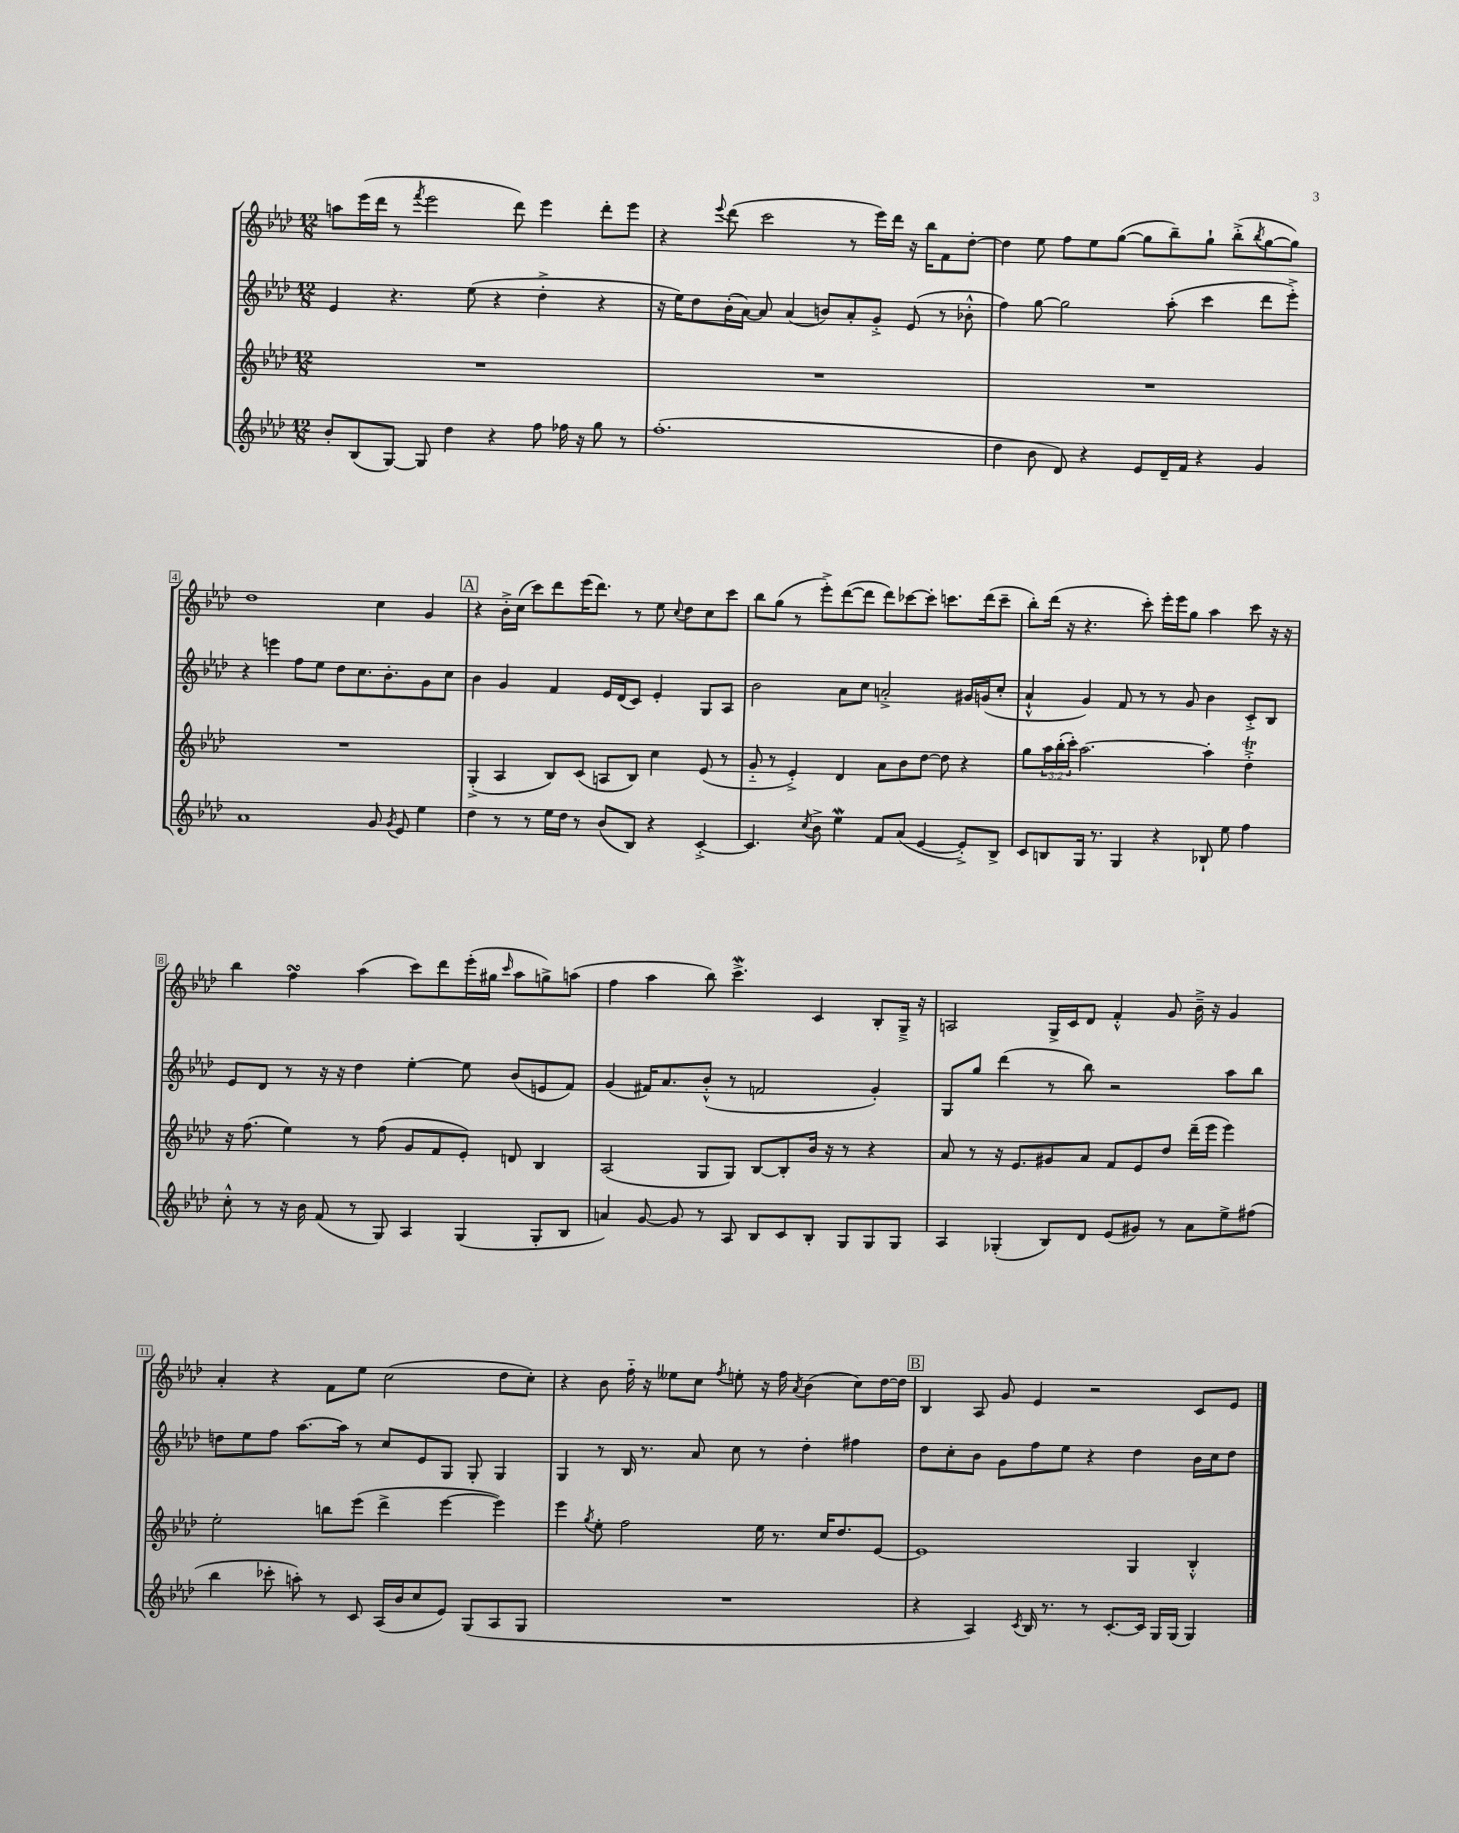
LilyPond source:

<<
\new StaffGroup <<
\new Staff = "s0" {
    \clef treble \key aes \major \numericTimeSignature \time 12/8
    a''8 ees'''16( des'''16 r8 \acciaccatura { f'''8 } ees'''2 des'''8) ees'''4 des'''8-. ees'''8 |
    r4 \appoggiatura { ees'''8 } des'''8( c'''2 r8 ees'''16) des'''16 r16 bes''16 f'8 des''8~-. |
    des''4 ees''8 f''8 ees''8 g''8~( g''8 bes''8--) g''8-! bes''8-.->( \acciaccatura { bes''8 } g''8~ g''8) |
    des''1 c''4 g'4 |
    \mark \markup { \box "A" } r4 bes'16-.-> c''16( c'''8) des'''8 ees'''16( des'''8.) r8 ees''8 \appoggiatura { c''8 } des''8 c''8 c'''8 |
    bes''8 g''8( r8 ees'''8-.->) des'''8~( des'''8 des'''8) ces'''8~ ces'''8-. c'''8. des'''16( c'''8-- |
    bes''8-.) des'''16( r16 r4. c'''8-.) ees'''16-. ees'''16 g''8 aes''4 c'''8 r16 r16 |
    bes''4 f''4\turn aes''4( c'''8) des'''8 ees'''16-.( gis''16 \grace { c'''16 } aes''8 g''8->) a''8( |
    f''4 aes''4 bes''8) c'''4.->\mordent c'4 bes8-. g16---> r16 |
    a2 g16-> c'16 des'8 f'4-.-^ g'8 bes'16---> r16 g'4 |
    aes'4-. r4 f'8 ees''8 c''2( des''8 c''8-.) |
    r4 bes'8 f''16-_ r16 eeses''8 c''8 \acciaccatura { f''8 } e''8-. r16 f''16 \acciaccatura { aes'8 } bes'4( c''8) des''16~ des''16 |
    \mark \markup { \box "B" } bes4 aes8 g'8 ees'4 r2 c'8 ees'8 \bar "|." |
}
\new Staff = "s1" {
    \clef treble \key aes \major \numericTimeSignature \time 12/8
    ees'4 r4. ees''8( r4 des''4-.-> r4 |
    r16 ees''16) des''8 bes'16-.( aes'16~) aes'8 aes'4( b'8) aes'8-. g'8-.-> ees'8( r8 bes'8-.-^ |
    f''4) g''8~ g''2 aes''8-.( c'''4 des'''8 ees'''8-.->) |
    r4 e'''4 f''8 ees''8 des''8 c''8. bes'8.-. g'8 c''8 |
    \mark \markup { \box "A" } bes'4 g'4 f'4 ees'16 des'16( c'8) ees'4-. g8 aes8 |
    bes'2 aes'8 c''8 a'2-.-> gis'16 g'16( c''8-. |
    aes'4-!-^ g'4) f'8 r8 r8 g'8 bes'4 c'8-.-> bes8 |
    ees'8 des'8 r8 r16 r16 des''4 ees''4~-. ees''8 bes'8( e'8 f'8) |
    g'4( fis'16) aes'8. bes'8-.-^( r8 f'2 g'4-.) |
    g8 g''8 des'''4( r8 bes''8) r2 aes''8 bes''8 |
    d''8 ees''8 f''8 aes''8.~ aes''16 r8 c''8 ees'8 g8 g8-. g4 |
    g4 r8 bes16 r8. aes'8 c''8 r8 des''4-. fis''4 |
    \mark \markup { \box "B" } des''8 c''8-. bes'8 g'8 f''8 ees''8 r4 des''4 bes'16 c''16 des''8 \bar "|." |
}
\new Staff = "s2" {
    \clef treble \key aes \major \numericTimeSignature \time 12/8 \override Staff.TupletNumber.text = #tuplet-number::calc-fraction-text
    R1. |
    R1. |
    R1. |
    R1. |
    \mark \markup { \box "A" } g4-.->( aes4 bes8) c'8( a8 bes8) c''4 ees'8( r8 |
    g'8-_ r8 ees'4-.->) des'4 aes'8 bes'8 des''8~ des''8 r4 |
    g''8 \tuplet 3/2 { aes''16 bes''16-.( c'''16-.) } aes''2.~ aes''4-. des''4-.->\trill |
    r16 f''8.( ees''4) r8 f''8( g'8 f'8 ees'8-.) d'8 bes4 |
    aes2( g8 g8) bes8~ bes8-. bes'16 r16 r8 r4 |
    aes'8 r8 r16 ees'8. gis'8 aes'8 f'8 ees'8 des''8 des'''16--( ees'''16 ees'''4) |
    ees''2-. b''8 ees'''8( des'''4-> ees'''4~ ees'''4) |
    ees'''4 \acciaccatura { g''8 } ees''8-. f''2 ees''16 r8. c''16 des''8. ees'8~ |
    \mark \markup { \box "B" } ees'1 g4 bes4-.-^ \bar "|." |
}
\new Staff = "s3" {
    \clef treble \key aes \major \numericTimeSignature \time 12/8
    bes'8-. bes8( g8~) g8 des''4 r4 f''8 fes''16 r16 g''8 r8 |
    f''1.-.( |
    des''4 bes'8 des'8) r4 ees'8 des'16-- f'16 r4 g'4 |
    aes'1 g'8 \acciaccatura { g'8 } ees'8 ees''4 |
    \mark \markup { \box "A" } des''4 r8 r8 ees''16 des''16 r8 bes'8( bes8) r4 c'4~-.-> |
    c'4. \acciaccatura { c''8 } bes'8-> ees''4\mordent f'8 aes'8( ees'4~ ees'8-.->) bes8-> |
    c'8 b8 g16 r8. g4 r4 bes8-! ees''8 f''4 |
    c''8-.-^ r8 r16 bes'16 f'8( r8 g8) aes4 g4( g8-. bes8 |
    a'4) g'8~ g'8 r8 aes8 bes8 c'8 bes8-. g8 g8 g8 |
    aes4 ges4-.( bes8) des'8 ees'8( gis'8) r8 aes'8 ees''8-> fis''8( |
    bes''4 ces'''8-. a''8-.) r8 c'8 aes16( bes'16 c''8 ees'8) g8( aes8 g8 |
    R1. |
    \mark \markup { \box "B" } r4 aes4) \acciaccatura { c'8 } bes16 r8. r8 c'8.~-. c'16 g16 g16( g4) \bar "|." |
}
>>
>>
\layout { \context { \Score \override BarNumber.stencil = #(make-stencil-boxer 0.1 0.3 ly:text-interface::print) } }
